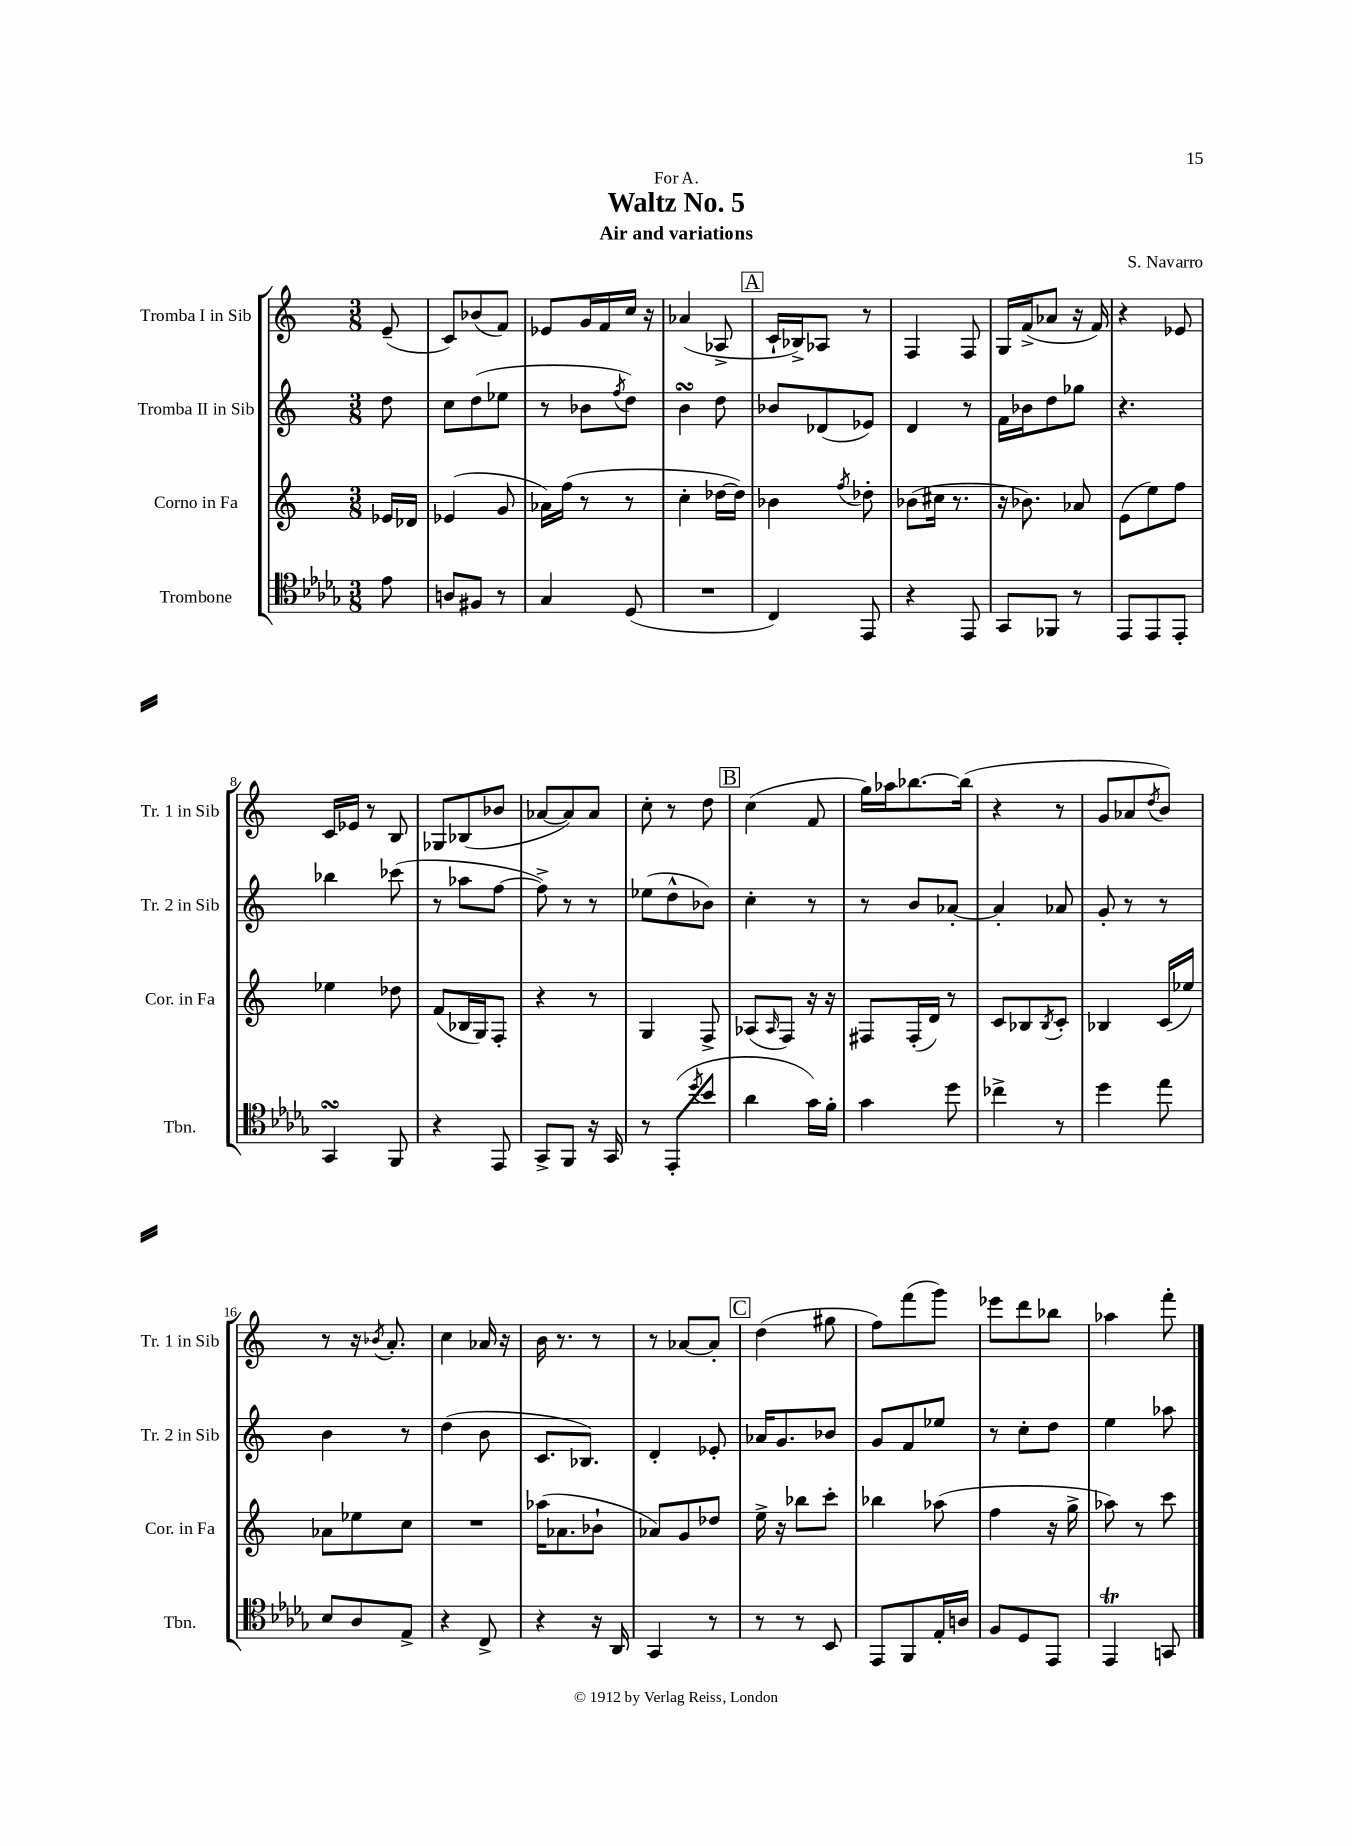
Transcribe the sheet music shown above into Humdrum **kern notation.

**kern	**kern	**kern	**kern
*staff4	*staff3	*staff2	*staff1
*clefC4	*clefG2	*clefG2	*clefG2
*k[b-e-a-d-g-]	*k[]	*k[]	*k[]
*M3/8	*M3/8	*M3/8	*M3/8
8e-	16e-	8dd	(8e~
.	16d-	.	.
=	=	=	=
8A	(4e-	8cc	8c)
8F#	.	(8dd	(8b-
8r	8g	8ee-	8f)
=	=	=	=
4G-	16a-)	8r	8e-
.	(16ff	.	.
.	8r	8b-	16g
.	.	.	16f
.	.	8qff	.
(8D-	8r	8dd)	16cc
.	.	.	16r
=	=	=	=
4.r	4cc'	4b	(4a-
.	[16dd-	8dd	8A-^
.	16dd-])	.	.
=	=	=	=
4C)	4b-	8b-	16c`
.	.	.	16B-^)
.	.	(8d-	8A-
.	8qff	.	.
8EE-	8dd-'	8e-)	8r
=	=	=	=
4r	(8b-	4d	4F
.	16cc#	.	.
.	8.r	.	.
8EE-	.	8r	8F
=	=	=	=
8GG-	16r	16f	16G
.	8.b-)	16b-	(16f^
8FF-	.	8dd	8a-
8r	8a-	8gg-	16r
.	.	.	16f)
=	=	=	=
8EE-	(8e	4.r	4r
8EE-	8ee)	.	.
8EE-'	8ff	.	8e-
=	=	=	=
4GG-	4ee-	4bb-	16c
.	.	.	16e-
.	.	.	8r
8FF	8dd-	(8ccc-	8B
=	=	=	=
4r	(8f	8r	8G-
.	16B-	8aa-	(8B-
.	16G)	.	.
8EE-	8F'	[8ff	8b-
=	=	=	=
8GG-^	4r	8ff^])	[8a-
8FF	.	8r	8a-])
16r	8r	8r	8a-
16GG-	.	.	.
=	=	=	=
8r	4G	(8ee-	8cc'
(8EE-'	.	8dd^^	8r
8qdd-	.	.	.
8b-	8F^	8b-)	8dd
=	=	=	=
4a-	(8A-	4cc'	(4cc
.	16qqA-	.	.
.	8F)	.	.
16g-)	16r	8r	8f
16f'	16r	.	.
=	=	=	=
4g-	8F#	8r	16gg)
.	.	.	16aa-
.	(16F#'	8b	[8.bb-
.	16d)	.	.
8dd-	8r	[8a-'	.
.	.	.	(16bb-]
=	=	=	=
4cc-^	8c	4a-']	4r
.	8B-	.	.
.	8qB-	.	.
8r	8c'	8a-	8r
=	=	=	=
4dd-	4B-	8g'	8g
.	.	8r	8a-
.	.	.	8qdd
8ee-	(16c	8r	8b)
.	16ee-)	.	.
=	=	=	=
8B-	8a-	4b	8r
8A-	8ee-	.	16r
.	.	.	8qb-
.	.	.	8.a'
8E-^	8cc	8r	.
=	=	=	=
4r	4.r	(4dd	4cc
8C^	.	8b	16a-
.	.	.	16r
=	=	=	=
4r	(16aa-	8.c	16b
.	8.a-	.	8.r
.	.	8.B-)	.
16r	8b-`	.	8r
16AA-	.	.	.
=	=	=	=
4GG-	8a-)	4d'	8r
.	8g	.	[8a-
8r	8dd-	8e-'	8a-']
=	=	=	=
8r	16ee^	16a-	(4dd
.	16r	8.g	.
8r	8bb-	.	.
8BB-	8ccc'	8b-	8gg#
=	=	=	=
8EE-	4bb-	8g	8ff)
8FF	.	8f	(8fff
16E-'	(8aa-	8ee-	8ggg)
16A	.	.	.
=	=	=	=
8F	4ff	8r	8eee-
8D-	.	8cc'	8ddd
8EE-	16r	8dd	8bb-
.	16gg^	.	.
=	=	=	=
4EE-	8aa-)	4ee	4aa-
.	8r	.	.
8GG	8ccc	8aa-	8fff'
==	==	==	==
*-	*-	*-	*-
